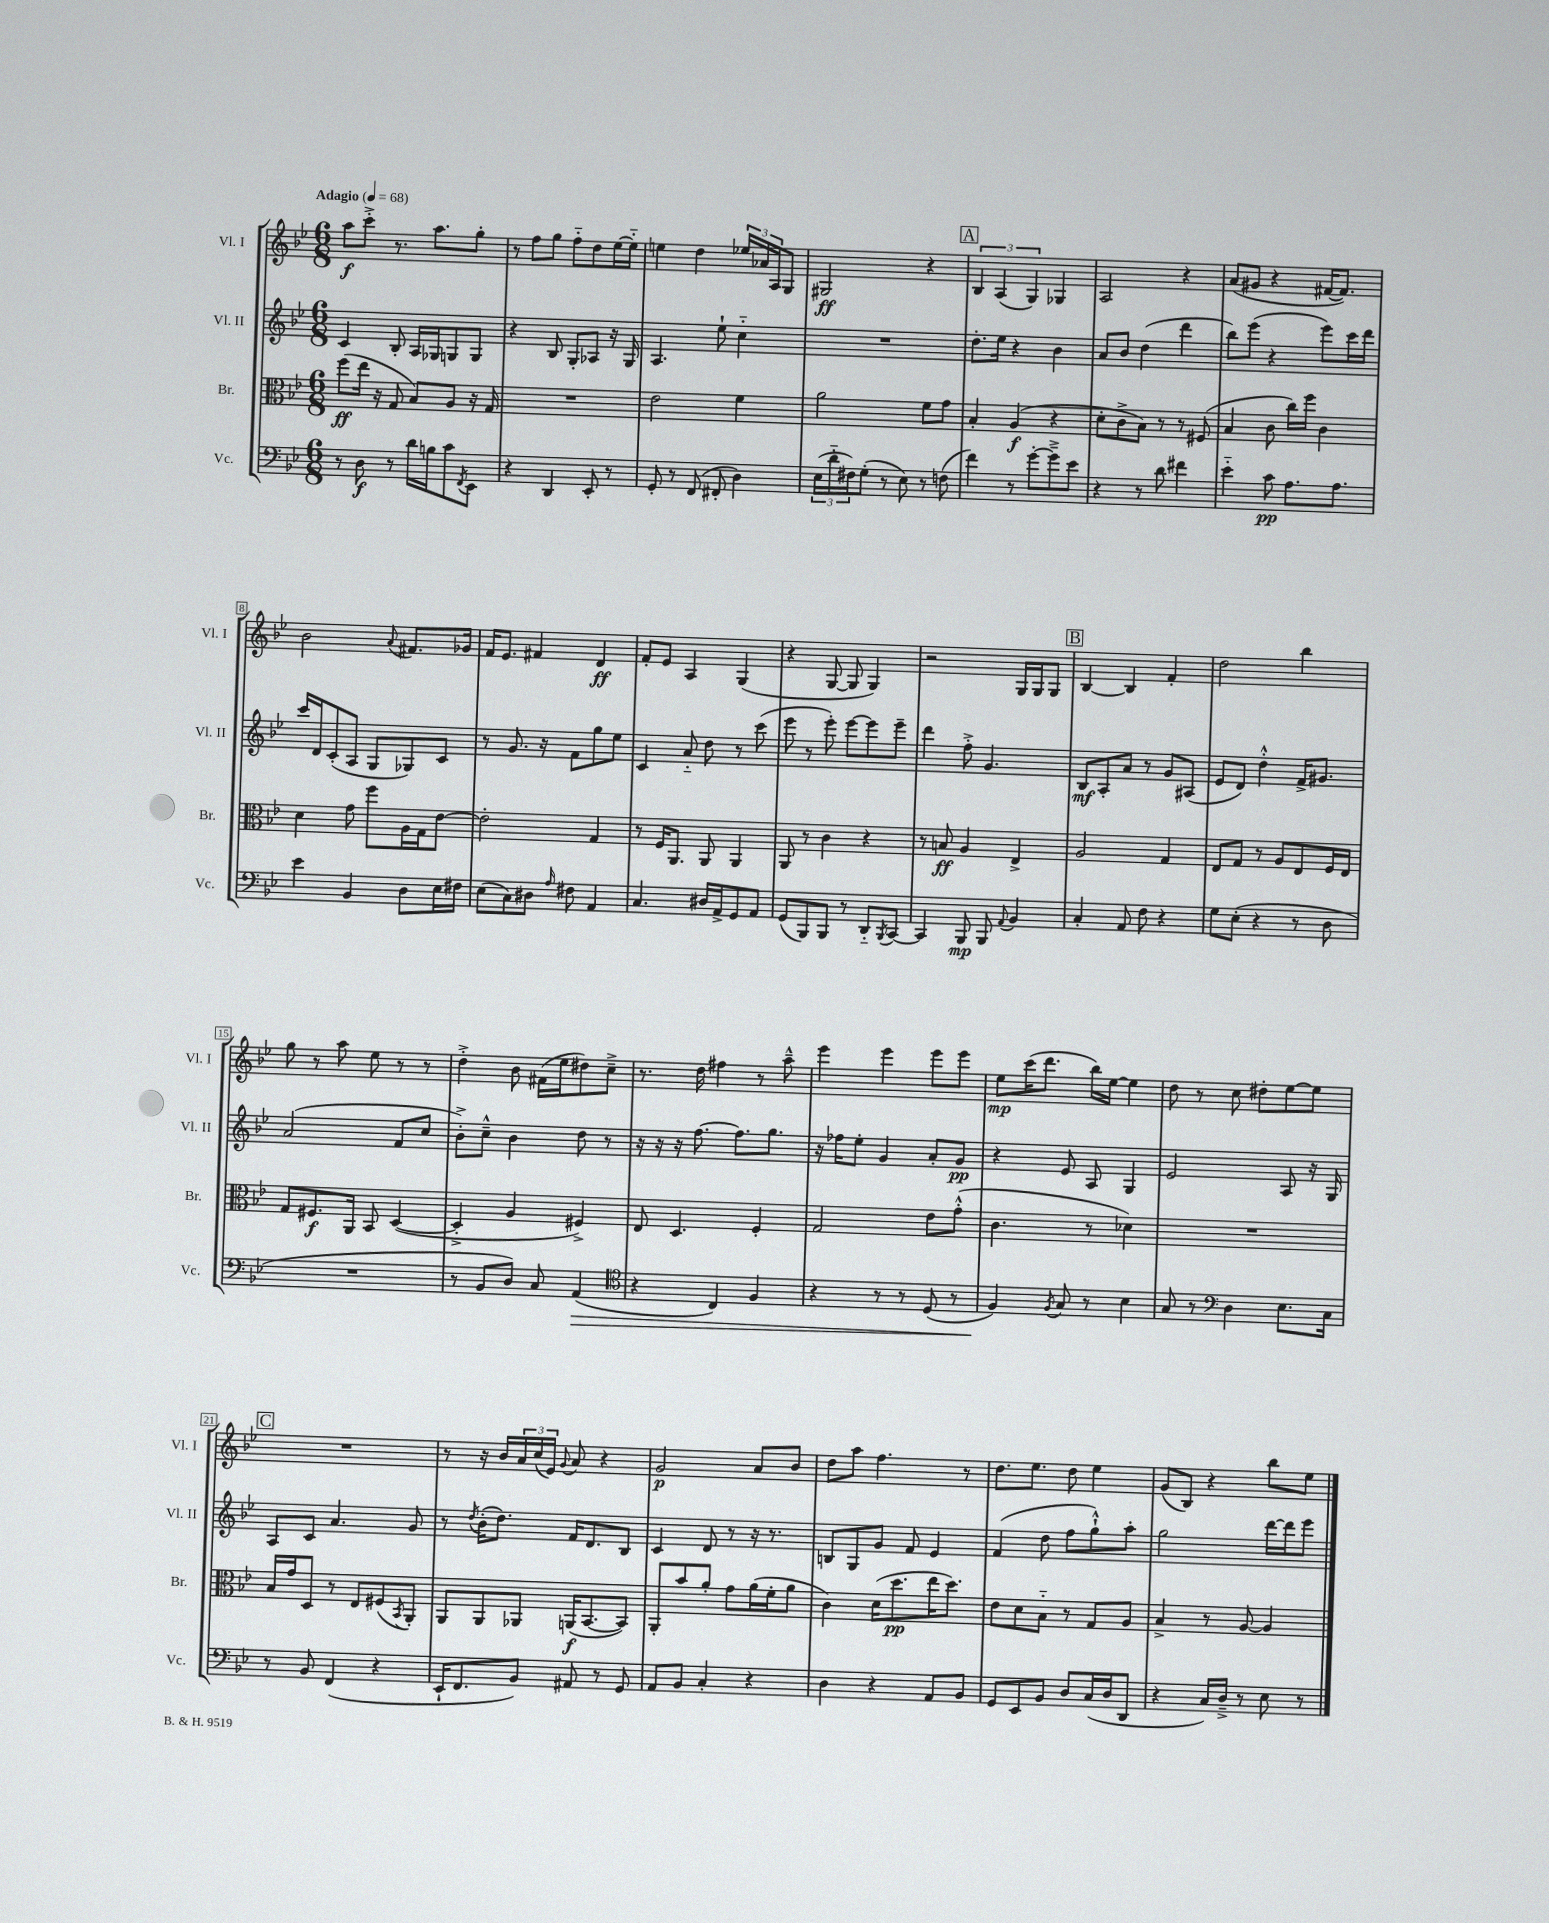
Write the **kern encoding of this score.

**kern	**dynam	**kern	**dynam	**kern	**dynam	**kern	**dynam
*part4	*part4	*part3	*part3	*part2	*part2	*part1	*part1
*staff4	*staff4	*staff3	*staff3	*staff2	*staff2	*staff1	*staff1
*I"Vc.	*	*I"Br.	*	*I"Vl. II	*	*I"Vl. I	*
*I'Vc.	*	*I'Br.	*	*I'Vl. II	*	*I'Vl. I	*
*clefF4	*	*clefC3	*	*clefG2	*	*clefG2	*
*k[b-e-]	*	*k[b-e-]	*	*k[b-e-]	*	*k[b-e-]	*
*M6/8	*	*M6/8	*	*M6/8	*	*M6/8	*
*MM68	*	*MM68	*	*MM68	*	*MM68	*
=1	=1	=1	=1	=1	=1	=1	=1
!	!	!	!	!	!	!LO:TX:a:B:t=Adagio	!
8r	.	(8ff\L	ff	4c/	.	8aa\L	f
8D\	f	16ee-\Jk	.	.	.	8ccc'^\J	.
.	.	16r	.	.	.	.	.
8r	.	8G/	.	8B-'/	.	8.r	.
16d\LL	.	8B-/L)	.	16A/LL	.	.	.
16Bn\J	.	.	.	16G-X/J	.	8.aa\L	.
8c\	.	8A/J	.	8Gn/	.	.	.
8qFF/	.	.	.	.	.	.	.
8EE-\J	.	16r	.	8G/J	.	8gg'\J	.
.	.	16G/	.	.	.	.	.
=2	=2	=2	=2	=2	=2	=2	=2
4r	.	2.r	.	4r	.	8r	.
.	.	.	.	.	.	8ff\L	.
4DD/	.	.	.	8B-/	.	8gg\J	.
.	.	.	.	8G'/L	.	8ff\L	.
8EE-'/	.	.	.	8A-X/J	.	8dd\	.
8r	.	.	.	16r	.	[16ee-\L	.
.	.	.	.	16G/	.	16ee-\JJ]	.
=3	=3	=3	=3	=3	=3	=3	=3
8GG'/	.	2e-\	.	4.A/	.	4een\	.
8r	.	.	.	.	.	.	.
(8FF/	.	.	.	.	.	4dd\	.
8FF#X'/	.	.	.	8ee-`\	.	.	.
4D\)	.	4f\	.	4cc\	.	24ee-X/LL	.
.	.	.	.	.	.	24a-X/	.
.	.	.	.	.	.	24A/J	.
.	.	.	.	.	.	8G/J	.
=4	=4	=4	=4	=4	=4	=4	=4
(24E-\LL	.	2a\	.	2.r	.	2G#X/	ff
24d\	.	.	.	.	.	.	.
24F#X\J)	.	.	.	.	.	.	.
(8G'\J	.	.	.	.	.	.	.
8r	.	.	.	.	.	.	.
8E-\)	.	.	.	.	.	.	.
8r	.	8f\L	.	.	.	4r	.
(8Fn\	.	8g\J	.	.	.	.	.
!!LO:REH:place=s1:t=A
=5	=5	=5	=5	=5	=5	=5	=5
4f\)	.	4B-'/	.	8.dd'\L	.	6B-/	.
.	.	.	.	.	.	(6A/	.
.	.	.	.	16ee-\Jk	.	.	.
8r	.	(4A/	f	4r	.	.	.
.	.	.	.	.	.	6G/)	.
[8g'\L	.	.	.	.	.	.	.
8g~^\]	.	4r	.	4b-\	.	4G-X/	.
8e-\J	.	.	.	.	.	.	.
=6	=6	=6	=6	=6	=6	=6	=6
4r	.	8d'\L	.	8a/L	.	2A/	.
.	.	8c^\	.	8b-/J	.	.	.
8r	.	8B-\J)	.	(4dd\	.	.	.
8d\	.	8r	.	.	.	.	.
4f#X\	.	8r	.	4ddd\	.	4r	.
.	.	(8F#X/	.	.	.	.	.
=7	=7	=7	=7	=7	=7	=7	=7
4e-\	.	4B-/	.	8bb-\L)	.	(8a/L	.
.	.	.	.	(8eee-\J	.	8g#X/J	.
8c\	pp	8c\	.	4r	.	4r	.
8.A\L	.	16cc\LL)	.	.	.	.	.
.	.	16ff\JJ	.	.	.	.	.
.	.	4c\	.	8eee-\L)	.	[16f#X/KL	.
8.A\J	.	.	.	.	.	8.f#/J])	.
.	.	.	.	16ccc\L	.	.	.
.	.	.	.	16ddd\JJ	.	.	.
!!LO:LB:g=z
=8	=8	=8	=8	=8	=8	=8	=8
4e-\	.	4d\	.	16ccc/LL	.	2b-\	.
.	.	.	.	16d/J	.	.	.
.	.	.	.	(8c'/	.	.	.
4BB-/	.	8g\	.	8A/J	.	.	.
.	.	8ff\L	.	8G/L	.	.	.
.	.	.	.	.	.	8qqa/	.
8D\L	.	16A\L	.	8G-X/)	.	8.f#X/L	.
.	.	16G\J	.	.	.	.	.
16E-\L	.	[8e-\J	.	8c/J	.	.	.
16F#X\JJ	.	.	.	.	.	16g-X/Jk	.
=9	=9	=9	=9	=9	=9	=9	=9
(8E-\L	.	2e-'\]	.	8r	.	16f/KL	.
.	.	.	.	.	.	8.e-/J	.
8C\)	.	.	.	8.g/	.	.	.
8D#X\J	.	.	.	.	.	4f#X/	.
.	.	.	.	16r	.	.	.
16qqA/	.	.	.	.	.	.	.
8F#X\	.	.	.	8f\L	.	.	.
4AA/	.	4G/	.	8gg\	.	4d/	ff
.	.	.	.	8ee-\J	.	.	.
=10	=10	=10	=10	=10	=10	=10	=10
4.C/	.	8r	.	4c/	.	8f'/L	.
.	.	16F/KL	.	.	.	8e-/J	.
.	.	8.AA/J	.	.	.	.	.
.	.	.	.	8a/	.	4A/	.
16D#X/LL	.	8AA/	.	8dd\	.	.	.
16AA^/J	.	.	.	.	.	.	.
8GG/	.	4AA/	.	8r	.	(4G/	.
8AA/J	.	.	.	(8ccc\	.	.	.
=11	=11	=11	=11	=11	=11	=11	=11
(8GG/L	.	8AA/	.	8eee-\	.	4r	.
8BBB-/)	.	8r	.	8r	.	.	.
8BBB-/J	.	4c\	.	8eee-'\)	.	[8G/	.
8r	.	.	.	[8eee-\L	.	8G/]	.
8DD/L	.	4r	.	8eee-\]	.	4G/)	.
8qBBB-/	.	.	.	.	.	.	.
[8CC/J	.	.	.	8eee-~\J	.	.	.
=12	=12	=12	=12	=12	=12	=12	=12
4CC/]	.	8r	.	4ddd\	.	2r	.
.	.	8Bn/	ff	.	.	.	.
8BBB-/	mp	4A/	.	8ff'^\	.	.	.
8BBB-/	.	.	.	4.g/	.	.	.
8qqAA/	.	.	.	.	.	.	.
4BB-/	.	4E-^/	.	.	.	16G/LL	.
.	.	.	.	.	.	16G/J	.
.	.	.	.	.	.	8G/J	.
!!LO:REH:place=s1:t=B
=13	=13	=13	=13	=13	=13	=13	=13
4C'/	.	2A/	.	8B-/L	mf	[4B-/	.
.	.	.	.	8A'/	.	.	.
8AA/	.	.	.	8a/J	.	4B-/]	.
8F\	.	.	.	8r	.	.	.
4r	.	4G/	.	8g/L	.	4f'/	.
.	.	.	.	(8A#X/J	.	.	.
=14	=14	=14	=14	=14	=14	=14	=14
8G\L	.	8E-/L	.	8e-/L	.	2dd\	.
(8E-'\J	.	8G/J	.	8d/J)	.	.	.
4r	.	8r	.	4dd'^^\	.	.	.
.	.	8A/L	.	.	.	.	.
8r	.	8E-/	.	16f^/KL	.	4bb-\	.
.	.	.	.	8.g#X/J	.	.	.
8D\	.	16F/L	.	.	.	.	.
.	.	16E-/JJ	.	.	.	.	.
!!LO:LB:g=z
=15	=15	=15	=15	=15	=15	=15	=15
2.r	.	8G/L	.	(2a/	.	8gg\	.
.	.	8.F#X/	f	.	.	8r	.
.	.	.	.	.	.	8aa\	.
.	.	16AA/Jk	.	.	.	.	.
.	.	8BB-/	.	.	.	8ee-\	.
.	.	([4D/	.	8f/L	.	8r	.
.	.	.	.	8cc/J	.	8r	.
=16	=16	=16	=16	=16	=16	=16	=16
8r	.	4D'^/]	.	8b-'^\L)	.	4dd'^\	.
8BB-/L	.	.	.	8cc~^^\J	.	.	.
8D/J)	.	4A/	.	4b-\	.	8b-\	.
8C/	.	.	.	.	.	(16f#X\LL	.
.	.	.	.	.	.	16ee-\J	.
!	!LO:HP:b	!	!	!	!	!	!
(4AA/	>	4F#X^/)	.	8dd\	.	8dd#X\)	.
.	.	.	.	8r	.	8cc~^\J	.
=17	=17	=17	=17	=17	=17	=17	=17
*clefC4	*	*	*	*	*	*	*
4r	.	8E-/	.	16r	.	8.r	.
.	.	.	.	16r	.	.	.
.	.	4.D/	.	16r	.	.	.
.	.	.	.	[8.ff\	.	16dd\	.
4C/)	.	.	.	.	.	4ff#X\	.
.	.	.	.	8.ff\L]	.	.	.
4F/	.	4F'/	.	.	.	8r	.
.	.	.	.	8.gg\J	.	.	.
.	.	.	.	.	.	8aa~^^\	.
=18	=18	=18	=18	=18	=18	=18	=18
4r	.	2G/	.	16r	.	4eee-\	.
.	.	.	.	16ff-X\KL	.	.	.
.	.	.	.	8ee-'\J	.	.	.
8r	.	.	.	4g/	.	4eee-\	.
8r	.	.	.	.	.	.	.
(8D/	.	8e-\L	.	8a'/L	.	8eee-\L	.
8r	.	(8g'^^\J	.	8g/J	pp	8eee-\J	.
=19	=19	=19	=19	=19	=19	=19	=19
4F/)	.	4.c\	.	4r	.	8ee-\L	mp
.	.	.	.	.	.	(16ccc\K	.
.	.	.	.	.	.	8.ddd\J	.
8qF/	.	.	.	.	.	.	.
8G/	]	.	.	8e-/	.	.	.
8r	.	8r	.	8A/	.	16bb-\LL)	.
.	.	.	.	.	.	[16ee-\JJ	.
4B-\	.	4d-X\)	.	4G/	.	4ee-\]	.
=20	=20	=20	=20	=20	=20	=20	=20
8G/	.	2.r	.	2e-/	.	8dd\	.
8r	.	.	.	.	.	8r	.
*clefF4	*	*	*	*	*	*	*
4D\	.	.	.	.	.	8cc\	.
.	.	.	.	.	.	8dd#X'\L	.
8.E-\L	.	.	.	8A/	.	[8ee-\	.
.	.	.	.	16r	.	8ee-\J]	.
16C\Jk	.	.	.	16G/	.	.	.
!!LO:LB:g=z
!!LO:REH:place=s1:t=C
=21	=21	=21	=21	=21	=21	=21	=21
8r	.	16B-/LL	.	8A/L	.	2.r	.
.	.	16g/J	.	.	.	.	.
8BB-/	.	8D/J	.	8c/J	.	.	.
(4FF/	.	8r	.	4.a/	.	.	.
.	.	8E-/L	.	.	.	.	.
4r	.	(8F#X/	.	.	.	.	.
.	.	8qBB-/	.	.	.	.	.
.	.	8AA'/J)	.	8g/	.	.	.
=22	=22	=22	=22	=22	=22	=22	=22
16EE-`/KL	.	8AA/L	.	8r	.	8r	.
8.FF/	.	.	.	.	.	.	.
.	.	.	.	8qdd/	.	.	.
.	.	8AA/	.	(16b-'\KL	.	16r	.
.	.	.	.	8.dd\J)	.	16b-/LL	.
8BB-/J)	.	8AA-X/J	.	.	.	24a/	.
.	.	.	.	.	.	(24cc/	.
.	.	.	.	.	.	24e-/JJ)	.
.	.	.	.	.	.	8qqg/	.
8AA#X/	.	(16AAn/KL	f	16f/KL	.	8a/	.
.	.	[8.BB-/	.	8.d/	.	.	.
8r	.	.	.	.	.	4r	.
8GG/	.	8BB-/J])	.	8B-/J	.	.	.
=23	=23	=23	=23	=23	=23	=23	=23
8AA/L	.	8AA'/L	.	4c/	.	2g/	p
8BB-/J	.	8b-/	.	.	.	.	.
4C'/	.	8a'/J	.	8d/	.	.	.
.	.	8g\L	.	8r	.	.	.
4r	.	(16a\L	.	16r	.	8a/L	.
.	.	16f'\J	.	8.r	.	.	.
.	.	8a\J	.	.	.	8b-/J	.
=24	=24	=24	=24	=24	=24	=24	=24
4D\	.	4c\)	.	8Bn/L	.	8dd\L	.
.	.	.	.	8G/	.	8aa\J	.
4r	.	(16d\KL	.	8g/J	.	4.ff\	.
.	.	8.dd\	pp	.	.	.	.
.	.	.	.	8f/	.	.	.
8AA/L	.	16ee-\K	.	4e-/	.	.	.
.	.	8.dd\J)	.	.	.	.	.
8BB-/J	.	.	.	.	.	8r	.
=25	=25	=25	=25	=25	=25	=25	=25
8GG/L	.	8e-\L	.	(4f/	.	8.dd\L	.
8EE-/	.	8d\	.	.	.	.	.
.	.	.	.	.	.	8.ee-\J	.
8BB-/J	.	8B-\J	.	8dd\	.	.	.
8D/L	.	8r	.	8ff\L	.	8dd\	.
(16C/L	.	8G/L	.	8gg`^^\)	.	4ee-\	.
16D/J	.	.	.	.	.	.	.
8DD/J	.	8A/J	.	8aa'\J	.	.	.
=26	=26	=26	=26	=26	=26	=26	=26
4r	.	4B-^/	.	2gg\	.	(8g/L	.
.	.	.	.	.	.	8B-/J)	.
16C/LL)	.	8r	.	.	.	4r	.
16D~^/JJ	.	.	.	.	.	.	.
8r	.	[8A/	.	.	.	.	.
8E-\	.	4A/]	.	[16ddd\LL	.	8bb-\L	.
.	.	.	.	16ddd\J]	.	.	.
8r	.	.	.	8eee-\J	.	8ee-\J	.
==	==	==	==	==	==	==	==
*-	*-	*-	*-	*-	*-	*-	*-
